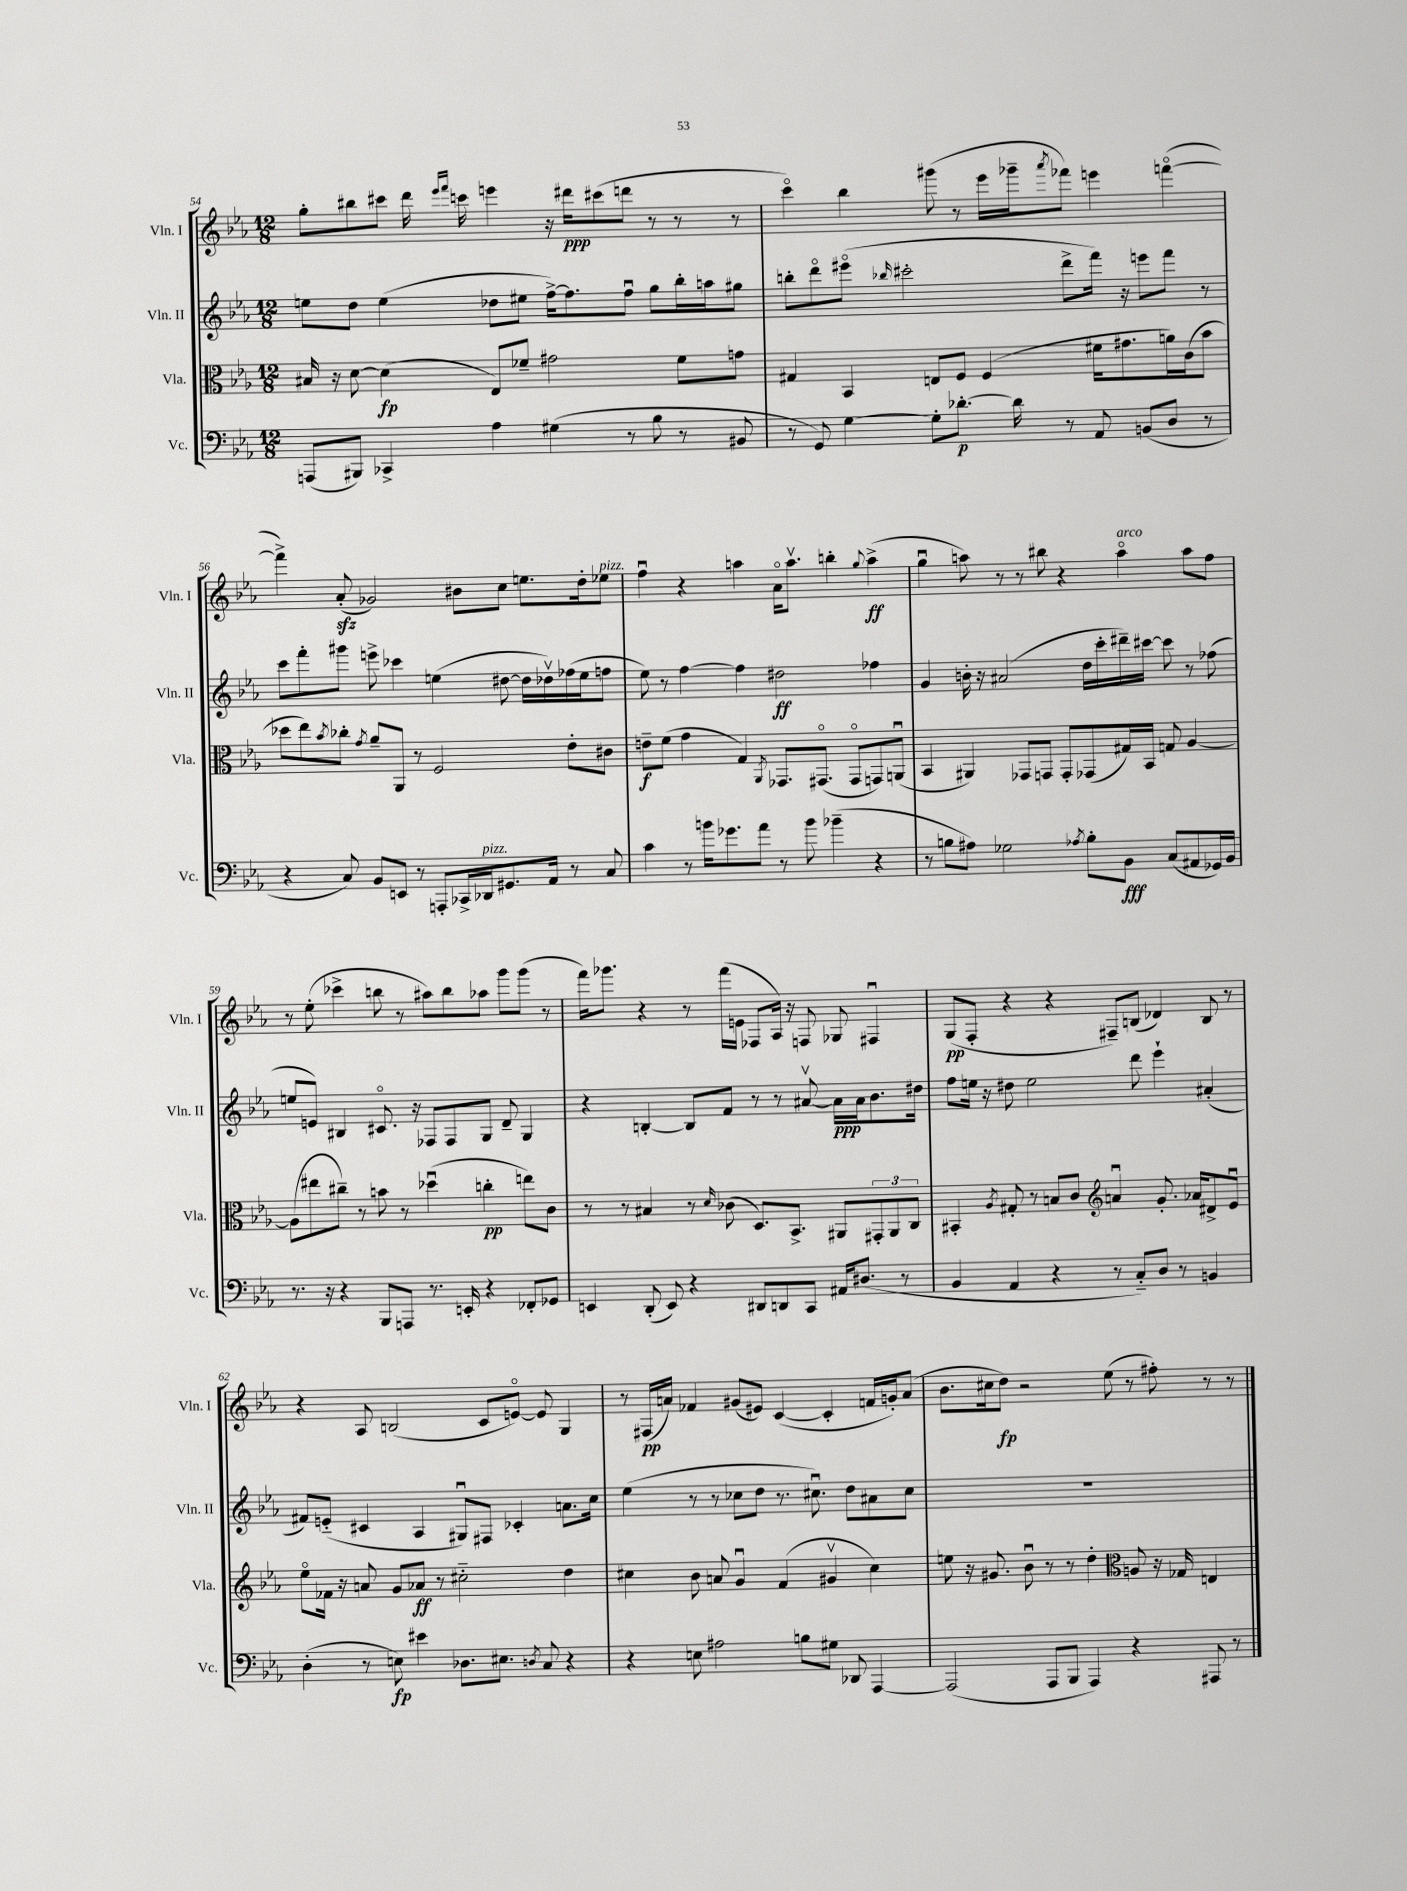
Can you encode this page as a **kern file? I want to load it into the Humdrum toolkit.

**kern	**dynam	**kern	**dynam	**kern	**dynam	**kern	**dynam
*part4	*part4	*part3	*part3	*part2	*part2	*part1	*part1
*staff4	*staff4	*staff3	*staff3	*staff2	*staff2	*staff1	*staff1
*I"Vc.	*	*I"Vla.	*	*I"Vln. II	*	*I"Vln. I	*
*I'Vc.	*	*I'Vla.	*	*I'Vln. II	*	*I'Vln. I	*
*clefF4	*	*clefC3	*	*clefG2	*	*clefG2	*
*k[b-e-a-]	*	*k[b-e-a-]	*	*k[b-e-a-]	*	*k[b-e-a-]	*
*M12/8	*	*M12/8	*	*M12/8	*	*M12/8	*
=54	=54	=54	=54	=54	=54	=54	=54
(8AAAn/L	.	16B#X/	.	8een\L	.	8gg'\L	.
.	.	16r	.	.	.	.	.
8BBB#X/J)	.	[8d\	.	8dd\J	.	8bb#X\	.
4CC-X^/	.	(4d\]	fp	(4ee\	.	8ccc#X\J	.
.	.	.	.	.	.	16ddd\	.
.	.	.	.	.	.	16qqeee-/LL	.
.	.	.	.	.	.	16qqfff/JJ	.
.	.	.	.	.	.	16cccn\	.
4A-\	.	8E-/L)	.	8dd-X\L	.	4eeen\	.
.	.	8f-X~/J	.	8ee#X\J	.	.	.
(4G#X\	.	2g#X\	.	[16ff^\KL)	.	16r	.
.	.	.	.	8.ff\]	.	16ddd#X\KL	ppp
.	.	.	.	.	.	(8ccc#X\	.
8r	.	.	.	8ffu\J	.	8dddn\J	.
8B-\	.	.	.	8gg\L	.	8r	.
8r	.	8f-\L	.	16bb-'\L	.	8r	.
.	.	.	.	16aan\J	.	.	.
8BB#X/	.	8gn\J	.	8gg#X\J	.	8r	.
=55	=55	=55	=55	=55	=55	=55	=55
8r	.	4G#X/	.	8bbn'\L	.	4ccc\)	.
8GG/)	.	.	.	8ddd\	.	.	.
[4G\	.	4BB-/	.	(8eee#X\J	.	4bb-\	.
.	.	.	.	16qqbb-X/	.	.	.
.	.	.	.	2ccc#X'\	.	.	.
8G'\L]	.	8En/L	.	.	.	(8ggg#X\	.
[8.d-X'\J	p	8F/J	.	.	.	8r	.
.	.	(4F/	.	.	.	16eee-\LL	.
16d-\]	.	.	.	.	.	16ggg-X~\J	.
.	.	.	.	.	.	8qaaa-/	.
8r	.	.	.	8ddd^\L	.	8fff-X\J)	.
8AA-/	.	16f#X\KL	.	16fff\Jk)	.	4eeen\	.
.	.	8.g#X\	.	16r	.	.	.
(8BBn/L	.	.	.	8eeen\L	.	.	.
8D/J	.	16an\L)	.	8fff\J	.	([4fffn\	.
.	.	(16c\J	.	.	.	.	.
8r	.	8b-\J	.	8r	.	.	.
!!LO:LB:g=z
=56	=56	=56	=56	=56	=56	=56	=56
4r	.	8dd-X\L	.	8ccc\L	.	4fff^\])	.
.	.	8ee-\)	.	8fff'\	.	.	.
.	.	8qb-/	.	.	.	.	.
8C/)	.	8cc-X'\J	.	8ggg#X\J	.	(8a-zz'/	.
.	.	8qg/	.	.	.	.	.
8BB-/L	.	8a-~/L	.	8eeen^\	.	2g-X/)	.
8EEn/J	.	8AA-/J	.	4ccc-X\	.	.	.
8r	.	8r	.	.	.	.	.
8AAAn'/L	.	2F/	.	(4een\	.	.	.
16CC-X^/L	.	.	.	.	.	8b#X\L	.
!LO:TX:a:i:t=pizz.	!	!	!	!	!	!	!
16DD-X/J	.	.	.	.	.	.	.
8.GG#X/	.	.	.	[8dd#X\	.	8cc\J	.
.	.	.	.	16dd#\LL]	.	8.een\L	.
16AA-/Jk	.	.	.	16dd-Xv\)	.	.	.
8r	.	8e-'\L	.	(16ff-X\	.	.	.
.	.	.	.	16ee\J	.	16dd'\k	.
!	!	!	!	!	!	!LO:TX:a:i:t=pizz.	!
8C/	.	8c#X\J	.	8ffn\J	.	8ee-X\J	.
=57	=57	=57	=57	=57	=57	=57	=57
4c\	.	8en~\L	f	8ee-\)	.	4ffu\	.
.	.	(8f\J	.	8r	.	.	.
8r	.	4g\	.	[4ff\	.	4r	.
16bn\KL	.	.	.	.	.	.	.
8.g-X\	.	.	.	.	.	.	.
.	.	4G/)	.	4ff\]	.	4aan\	.
8a-\J	.	.	.	.	.	.	.
.	.	8qAA-/	.	.	.	.	.
8r	.	8.GG-X/L	.	2dd#X\	ff	16a-\KL	.
.	.	.	.	.	.	8.aav\J	.
8b\	.	.	.	.	.	.	.
.	.	(8.GG#X/J	.	.	.	.	.
(4b-X~\	.	.	.	.	.	4bbn'\	.
.	.	8GG#/L	.	.	.	.	.
.	.	.	.	.	.	8qqgg/	.
4r	.	8GGn/)	.	4ff-X\	.	(4aa^\	ff
.	.	(8AAnu/J	.	.	.	.	.
=58	=58	=58	=58	=58	=58	=58	=58
8r	.	4BB-/	.	4g/	.	4ggu\	.
8Bn\L	.	.	.	.	.	.	.
8A#X\J)	.	4AA#X/)	.	16bn'\	.	8aan\)	.
.	.	.	.	16r	.	.	.
2G-X\	.	.	.	(2a#X/	.	8r	.
.	.	8GG-X/L	.	.	.	8r	.
.	.	8GGn/J	.	.	.	8bb#X\	.
.	.	8GG'/L	.	.	.	4r	.
8qA-X/	.	.	.	.	.	.	.
8B'\L	.	(8GG-X/	.	16dd\LL	.	.	.
.	.	.	.	16ccc'\	.	.	.
!	!	!	!	!	!	!LO:TX:a:i:t=arco	!
8BB-\J	fff	16G#X/L)	.	16ddd#X~\)	.	4aa\	.
.	.	16BB-/JJ	.	[16ccc#X\JJ	.	.	.
(8C/L	.	8Gn/	.	8ccc#\]	.	.	.
8AA#X/	.	[4A-/	.	8r	.	8aa\L	.
16GG-X/L)	.	.	.	(8ff-X\	.	8ff\J	.
16BB-/JJ	.	.	.	.	.	.	.
!!LO:LB:g=z
=59	=59	=59	=59	=59	=59	=59	=59
8.r	.	(8A-\L]	.	8een/L	.	8r	.
.	.	8ee#X\	.	8en/J)	.	(8ee-'\	.
16r	.	.	.	.	.	.	.
4r	.	8cc#X~\J)	.	4B#X/	.	4ccc-X^\	.
.	.	8r	.	.	.	.	.
8BBB-/L	.	8bn\	.	8.c#X/	.	8bbn\	.
8AAAn/J	.	8r	.	.	.	8r	.
.	.	.	.	16r	.	.	.
8.r	.	(4dd-Xu\	.	8F-X/L	.	8aa#X\L)	.
.	.	.	.	8F-/	.	8bb\	.
16EEn'/	.	.	.	.	.	.	.
4r	.	4ccn'\	pp	8G/J	.	8aa-X\J	.
.	.	.	.	8d~/	.	8ggg\L	.
8FF-X'/L	.	8een\L)	.	4G/	.	(8ggg\J	.
8GG-X/J	.	8c\J	.	.	.	8r	.
=60	=60	=60	=60	=60	=60	=60	=60
4EEn/	.	8r	.	4r	.	16fff\KL)	.
.	.	.	.	.	.	8.ggg-X\J	.
.	.	8r	.	.	.	.	.
(8DD'/	.	4B#X/	.	[4Bn'/	.	4r	.
8EE/)	.	.	.	.	.	.	.
4r	.	8r	.	8B/L]	.	8r	.
.	.	16qqd/	.	.	.	.	.
.	.	(8c-X\	.	8f/J	.	(16fff\LL	.
.	.	.	.	.	.	16en\JJ	.
8DD#X/L	.	8.D/L)	.	8r	.	8F-X/L	.
8DDn/	.	.	.	8r	.	16A-/Jk)	.
.	.	8.BB-^/J	.	.	.	16r	.
8CC/J	.	.	.	[8a#Xv/	.	8Fn/	.
16AA#X/KL	.	8AA#X/L	.	16a#\LL]	ppp	8G-X/	.
(8.D#X/J	.	.	.	16a#\J	.	.	.
.	.	12GG#X'/	.	8.b-\	.	4F#Xu/	.
.	.	12AA#/	.	.	.	.	.
8r	.	.	.	.	.	.	.
.	.	12C/J	.	.	.	.	.
.	.	.	.	16dd#X\Jk	.	.	.
=61	=61	=61	=61	=61	=61	=61	=61
4BB-/	.	4BB#X'/	.	8ff\L	.	(8G/L	pp
.	.	.	.	16een\Jk	.	8F'/J	.
.	.	.	.	16r	.	.	.
.	.	8qA-/	.	.	.	.	.
4AA-/	.	8G#X'/	.	8dd#X\	.	4r	.
.	.	8r	.	2ee\	.	.	.
4r	.	8Bn/L	.	.	.	4r	.
.	.	8c/J	.	.	.	.	.
*	*	*clefG2	*	*	*	*	*
8r	.	4anu/	.	.	.	8F#X~/L)	.
8C/L)	.	.	.	8ddd\	.	(8Bn/J	.
8D/J	.	8.g'/	.	4eee-`\	.	4d-X/)	.
8r	.	.	.	.	.	.	.
.	.	16a-X/KL	.	.	.	.	.
4BBn/	.	8d#X^/	.	(4a#X'/	.	8B/	.
.	.	8e-u/J	.	.	.	8r	.
!!LO:LB:g=z
=62	=62	=62	=62	=62	=62	=62	=62
(4D'\	.	8ee-\L	.	8f#X/L)	.	4r	.
.	.	16f-X\Jk	.	(8en/J	.	.	.
.	.	16r	.	.	.	.	.
8r	.	8an/	.	4c#X/	.	8A-/	.
8En\)	fp	8g/L	.	.	.	(2Bn/	.
4e#X\	.	8a-X/J	ff	4A-/	.	.	.
.	.	8r	.	.	.	.	.
8.D-X\L	.	2cc#X\	.	8G#Xu/L)	.	.	.
.	.	.	.	8F#X/J	.	8c/L	.
8.E#X\J	.	.	.	.	.	.	.
.	.	.	.	4c-X'/	.	[8en/J)	.
8qDn/	.	.	.	.	.	.	.
8C/	.	.	.	.	.	8e/]	.
4r	.	4dd\	.	8.an\L	.	4G/	.
.	.	.	.	16cc\Jk	.	.	.
=63	=63	=63	=63	=63	=63	=63	=63
4r	.	4cc#X\	.	(4ee-\	.	8r	.
.	.	.	.	.	.	(16F#X/LL	pp
.	.	.	.	.	.	16an/JJ)	.
8En\	.	8b-\	.	8r	.	4f-X/	.
2A#X\	.	8an/	.	8r	.	.	.
.	.	4gu/	.	8cc-X\L	.	(8g#X/L	.
.	.	.	.	8dd\J	.	8e#X/J)	.
.	.	(4f/	.	8.r	.	([4c/	.
8Bn\L	.	.	.	.	.	.	.
.	.	.	.	8.cc#Xu\)	.	.	.
8G#X\J	.	4g#Xv/	.	.	.	4c'/]	.
8DD-X/	.	.	.	8dd\L	.	.	.
[4AAA-/	.	4cc#\)	.	8a#X\	.	16fn/LL	.
.	.	.	.	.	.	16gn'/J)	.
.	.	.	.	8cc#\J	.	(8a/J	.
=64	=64	=64	=64	=64	=64	=64	=64
(2AAA-/]	.	8een\	.	1.r	.	8.b-\L	.
.	.	16r	.	.	.	.	.
.	.	8.g#X/	.	.	.	16cc#X\k	.
.	.	.	.	.	.	8dd\J)	fp
.	.	8b-u\	.	.	.	2r	.
8AAA-/L	.	8r	.	.	.	.	.
8BBB-/J	.	8r	.	.	.	.	.
4AAA-/)	.	4dd'\	.	.	.	.	.
.	.	.	.	.	.	(8ee-\	.
*	*	*clefC3	*	*	*	*	*
4r	.	8An/	.	.	.	8r	.
.	.	16r	.	.	.	8ff#X'\)	.
.	.	16G-X/	.	.	.	.	.
8AAA#X/	.	4En/	.	.	.	8r	.
8r	.	.	.	.	.	8r	.
==	==	==	==	==	==	==	==
*-	*-	*-	*-	*-	*-	*-	*-
